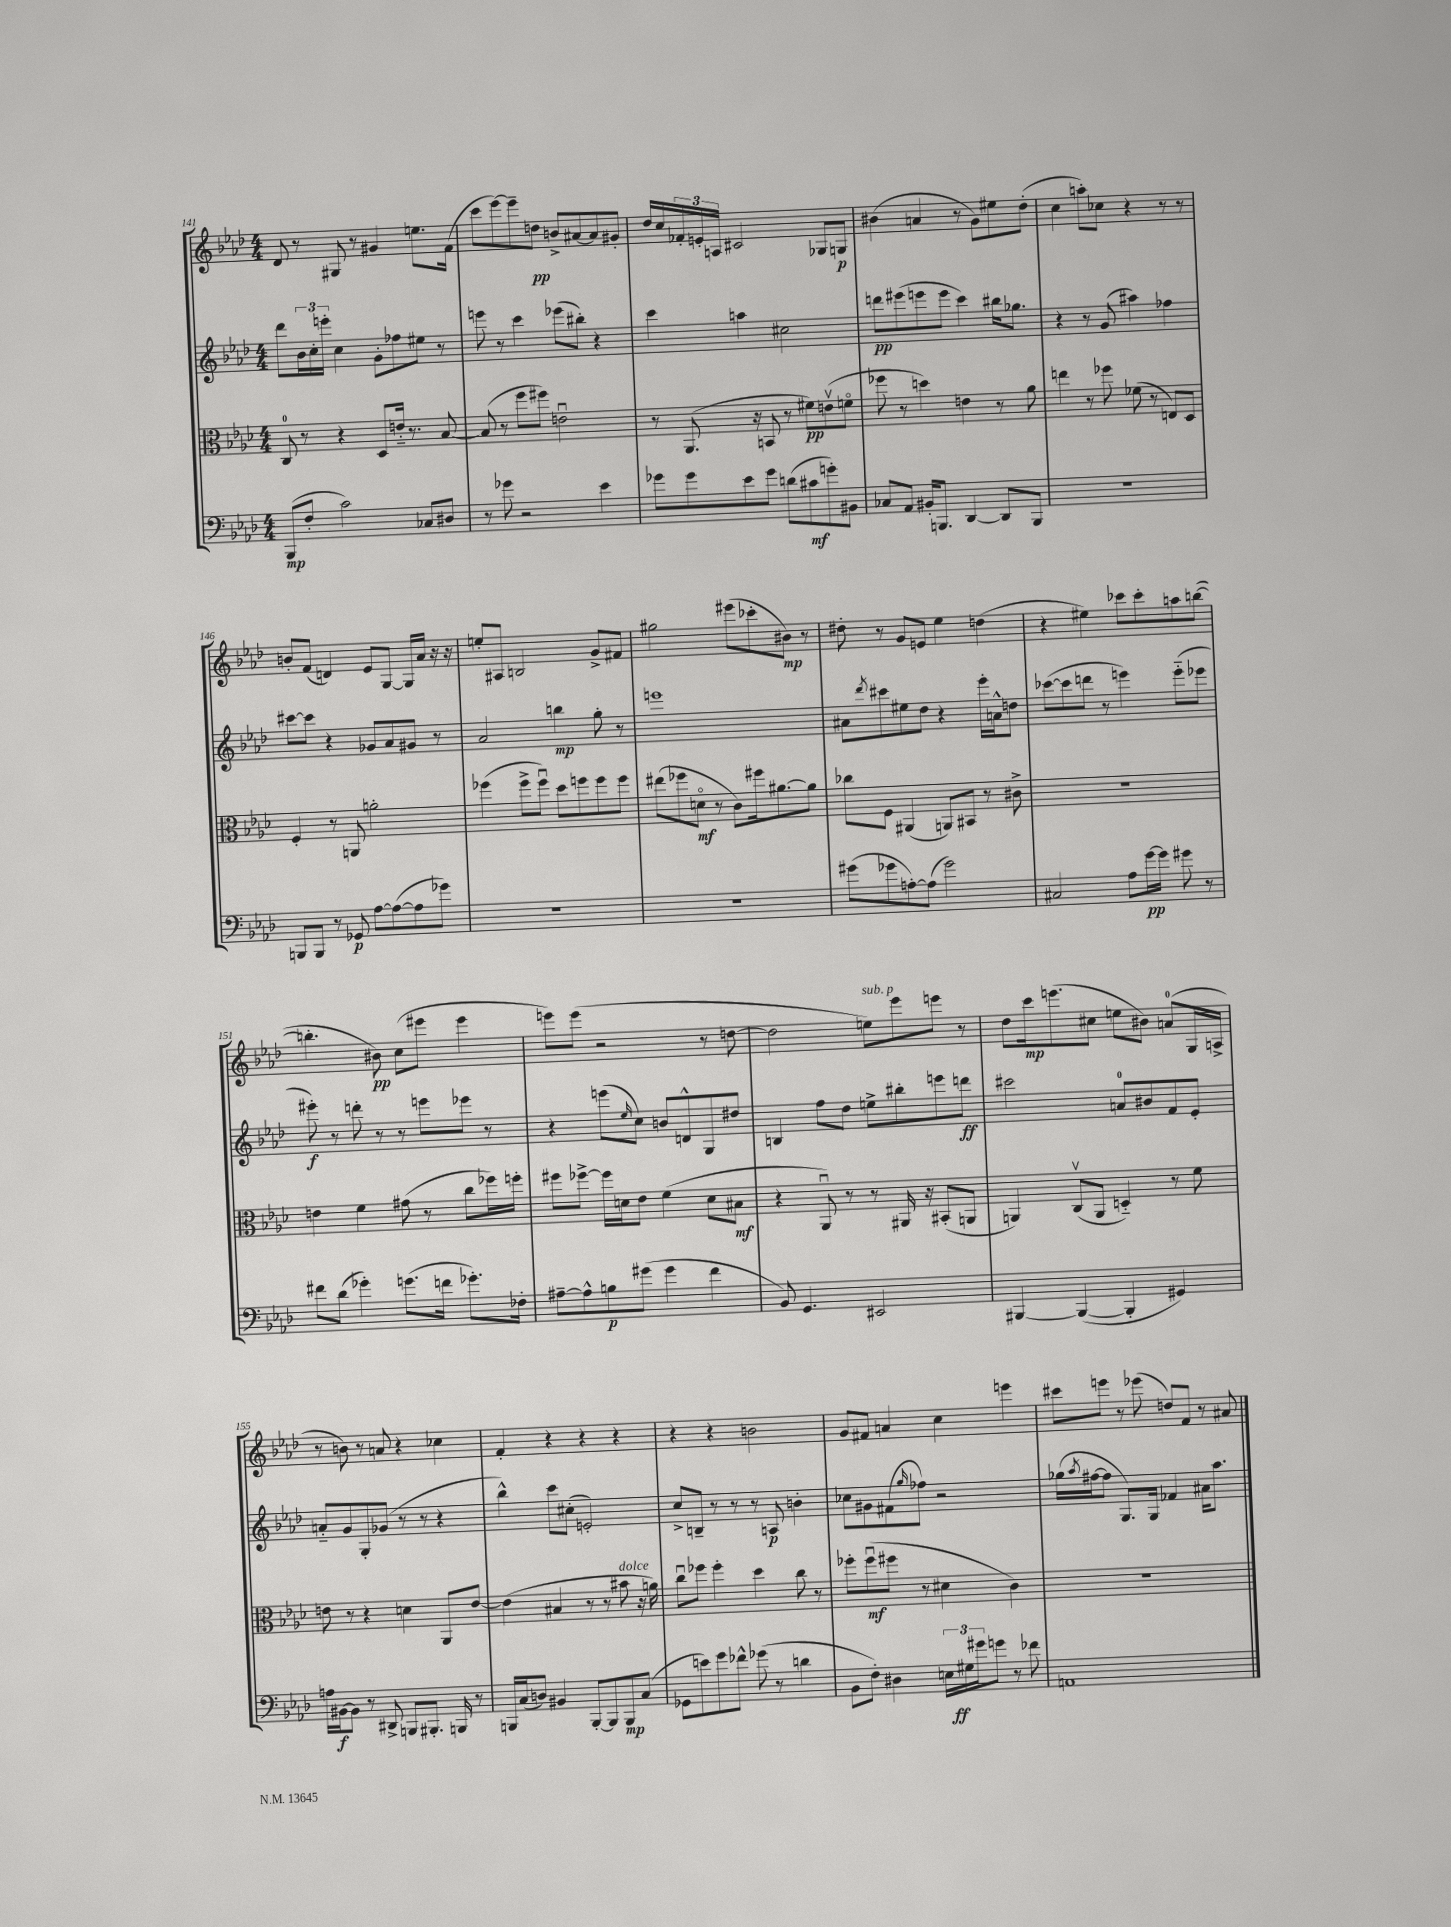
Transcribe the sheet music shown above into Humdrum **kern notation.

**kern	**kern	**kern	**kern
*staff4	*staff3	*staff2	*staff1
*clefF4	*clefC3	*clefG2	*clefG2
*k[b-e-a-d-]	*k[b-e-a-d-]	*k[b-e-a-d-]	*k[b-e-a-d-]
*M4/4	*M4/4	*M4/4	*M4/4
(8BBB-	8C	8ddd-	8d-
8F'	8r	24b-	8r
.	.	24cc'	.
.	.	24eee'	.
2c)	4r	4cc	8G#
.	.	.	8r
.	8D-	8g'	4g#
.	16e'~	8ff-	.
.	8.r	.	.
8C-	.	8ee#	8.ee
8D#	[8B-	8r	.
.	.	.	(16f
=	=	=	=
8r	(8B-]	8eee	8ccc
8g-	8r	8r	[8eee-)
2r	8ff	4ccc	8eee-~]
.	8ff#)	.	8dd
.	2eu	(8eee-	8b^
.	.	8bb#')	[8a#
4e-	.	4r	8a#]
.	.	.	8g#'
=	=	=	=
8g-	8r	4ccc	16dd-
.	.	.	16cc
8g-	(8.AA-	.	24f-'
.	.	.	24e'
.	.	.	24A
8e-	.	4aa	2c#
.	16r	.	.
8g-	8BB	.	.
(8d	8r	2cc#	.
8c#	8f#)	.	.
8g')	(8ev	.	8G-
8BB#	8fo	.	8G
=	=	=	=
8C-	8ff-	8ddd	(4b#
8AA-	8r	(8eee#	.
16BB#'	4dd)	8eee	4a
8.BBB	.	.	.
.	.	8eee	.
[4DD-	4e	4ccc)	8r
.	.	.	8g)
8DD-]	8r	16bb#	8ee#
.	.	8.gg-	.
8BBB	8a-	.	(8dd-'
=	=	=	=
1r	4ee	4r	4cc
.	8r	8r	8aa')
.	8ff-	(8g	8cc-
.	(8f-	4aa#)	4r
.	8r	.	.
.	8E)	4ff-	8r
.	8D-	.	8r
=	=	=	=
8BBB	4F'	[8ccc#	8b'
8BBB	.	8ccc#]	(8f
8r	8r	4r	4d)
8GG-	8AA	.	.
[8A-	2a'	8g-	8e-
(8A-_	.	8a-	[8G
8A-]	.	8g#	16G]
.	.	.	16a-
8g-)	.	8r	16r
.	.	.	16r
=	=	=	=
1r	(4ff-	2a-	8ee'
.	.	.	8A#
.	8ff-^	.	2B
.	8ff-u)	.	.
.	8dd-	4bb	.
.	8ff	.	.
.	8ff	8gg'	8g^
.	8ff	8r	8f#
=	=	=	=
1r	(8ee#	1eee	2gg#
.	8ff-	.	.
.	8do	.	.
.	8r	.	.
.	8c)	.	(8eee#
.	16ff#	.	8ccc-'
.	[8.a#	.	.
.	.	.	8b#)
.	8a#]	.	8r
=	=	=	=
(8g#	8cc-	8a#	8dd#'
.	.	8qddd-	.
8g-	8F	8ccc#	8r
[8A')	(4AA#	8ee#	8g
(8A]	.	8dd-	8e
2g-)	8AA)	4r	4ee-
.	8BB#	.	.
.	8r	16eee-'	(4dd
.	.	16a^^	.
.	8c#^	8dd	.
=	=	=	=
2C#	1r	([8ccc-	4r
.	.	8ccc-]	.
.	.	8ddd	4ee#)
.	.	8r	.
8A-	.	4eee)	8ccc-
[16g	.	.	8ccc-'
16g]	.	.	.
8g#	.	(8eee'~	8aa
8r	.	8eee-	([8bb
=	=	=	=
8f#	4e	8eee#')	4.bb']
(8d-	.	8r	.
4g-')	4f	8ddd'	.
.	.	8r	8b#)
(8.g	(8g#	8r	(8cc
.	8r	8eee	8eee#
16f	.	.	.
8.g-')	8cc	8eee-	4eee#
.	16ff-)	8r	.
16F-'	16ff'	.	.
=	=	=	=
[8A#~	8ff#	4r	8eee)
8A#^^]	[8ff-^	.	(8eee
8B	16ff-]	(8eee	2r
.	16d	.	.
.	.	16qqee-	.
(8g#	8e-	8cc)	.
4g#	(4f	8b	.
.	.	8d^^	.
4f	8d	8G	8r
.	8B#	8dd#	[8dd
=	=	=	=
8BB-)	4r	4B	2dd]
4.GG	.	.	.
.	8AA-u)	8ff	.
.	8r	8dd-	.
2EE#	8r	8ee^	8ee)
.	16AA#	8bb#'	8eee-
.	16r	.	.
.	(8BB#'	8eee	8eee
.	8AA	8ddd	8r
=	=	=	=
[4BBB#	4AA)	2ccc#	8dd-
.	.	.	16ccc
.	.	.	(8.eee
(4BBB#_	(8Cv	.	.
.	8AA	.	8cc#
4BBB#']	4D'~)	8a	8ee
.	.	8b#	8b#)
4GG#)	8r	8f	(8a
.	8f	8e-'	16G
.	.	.	16A^
=	=	=	=
16A	8e	8a'~	8r
[16BB#	.	.	.
8BB#]	8r	8g	8b)
8r	4r	8G'	8r
8DD#^	.	(8g-	8a
8BBB	4d	8r	4r
8.BBB#'	.	8r	.
.	8AA-	4r	4cc-
16BBB	.	.	.
8r	[8e	.	.
=	=	=	=
16BBB	(4e]	4bb-^^)	4f'
(16C	.	.	.
8D)	.	.	.
4BB#	4B#	8ccc	4r
.	.	(8cc#'	.
[8BBB'	8r	2e')	4r
8BBB]	8r	.	.
8BBB	8b#	.	4r
(8C	16r	.	.
.	16a)	.	.
=	=	=	=
8GG-	8ccu	8cc^	4r
8e)	8ff-	8B~	.
8g	4ff-'	8r	4r
8f-^^	.	8r	.
(8g-	4dd-	8r	2b
8r	.	8A	.
4d	8cc	4b'	.
.	8r	.	.
=	=	=	=
8BB-	8ff-'	8cc-	8g
8F')	(8ff-u	8g#	8f#
4D#	8ff#	(8f#	4a
.	.	16qqgg	.
.	8r	8ff-)	.
24E	4d#	2r	4cc
24G#	.	.	.
24g#	.	.	.
8g	.	.	.
8r	4c)	.	4eee
8f-	.	.	.
=	=	=	=
1AA	1r	(16gg-	8ccc#
.	.	8qaa-	.
.	.	[16ff#	.
.	.	8ff#]	8eee
.	.	8.G)	8r
.	.	.	(8eee-
.	.	16G	.
.	.	4f-	8dd)
.	.	.	8f
.	.	16a#	8r
.	.	8.aa-	.
.	.	.	8a#
==	==	==	==
*-	*-	*-	*-
